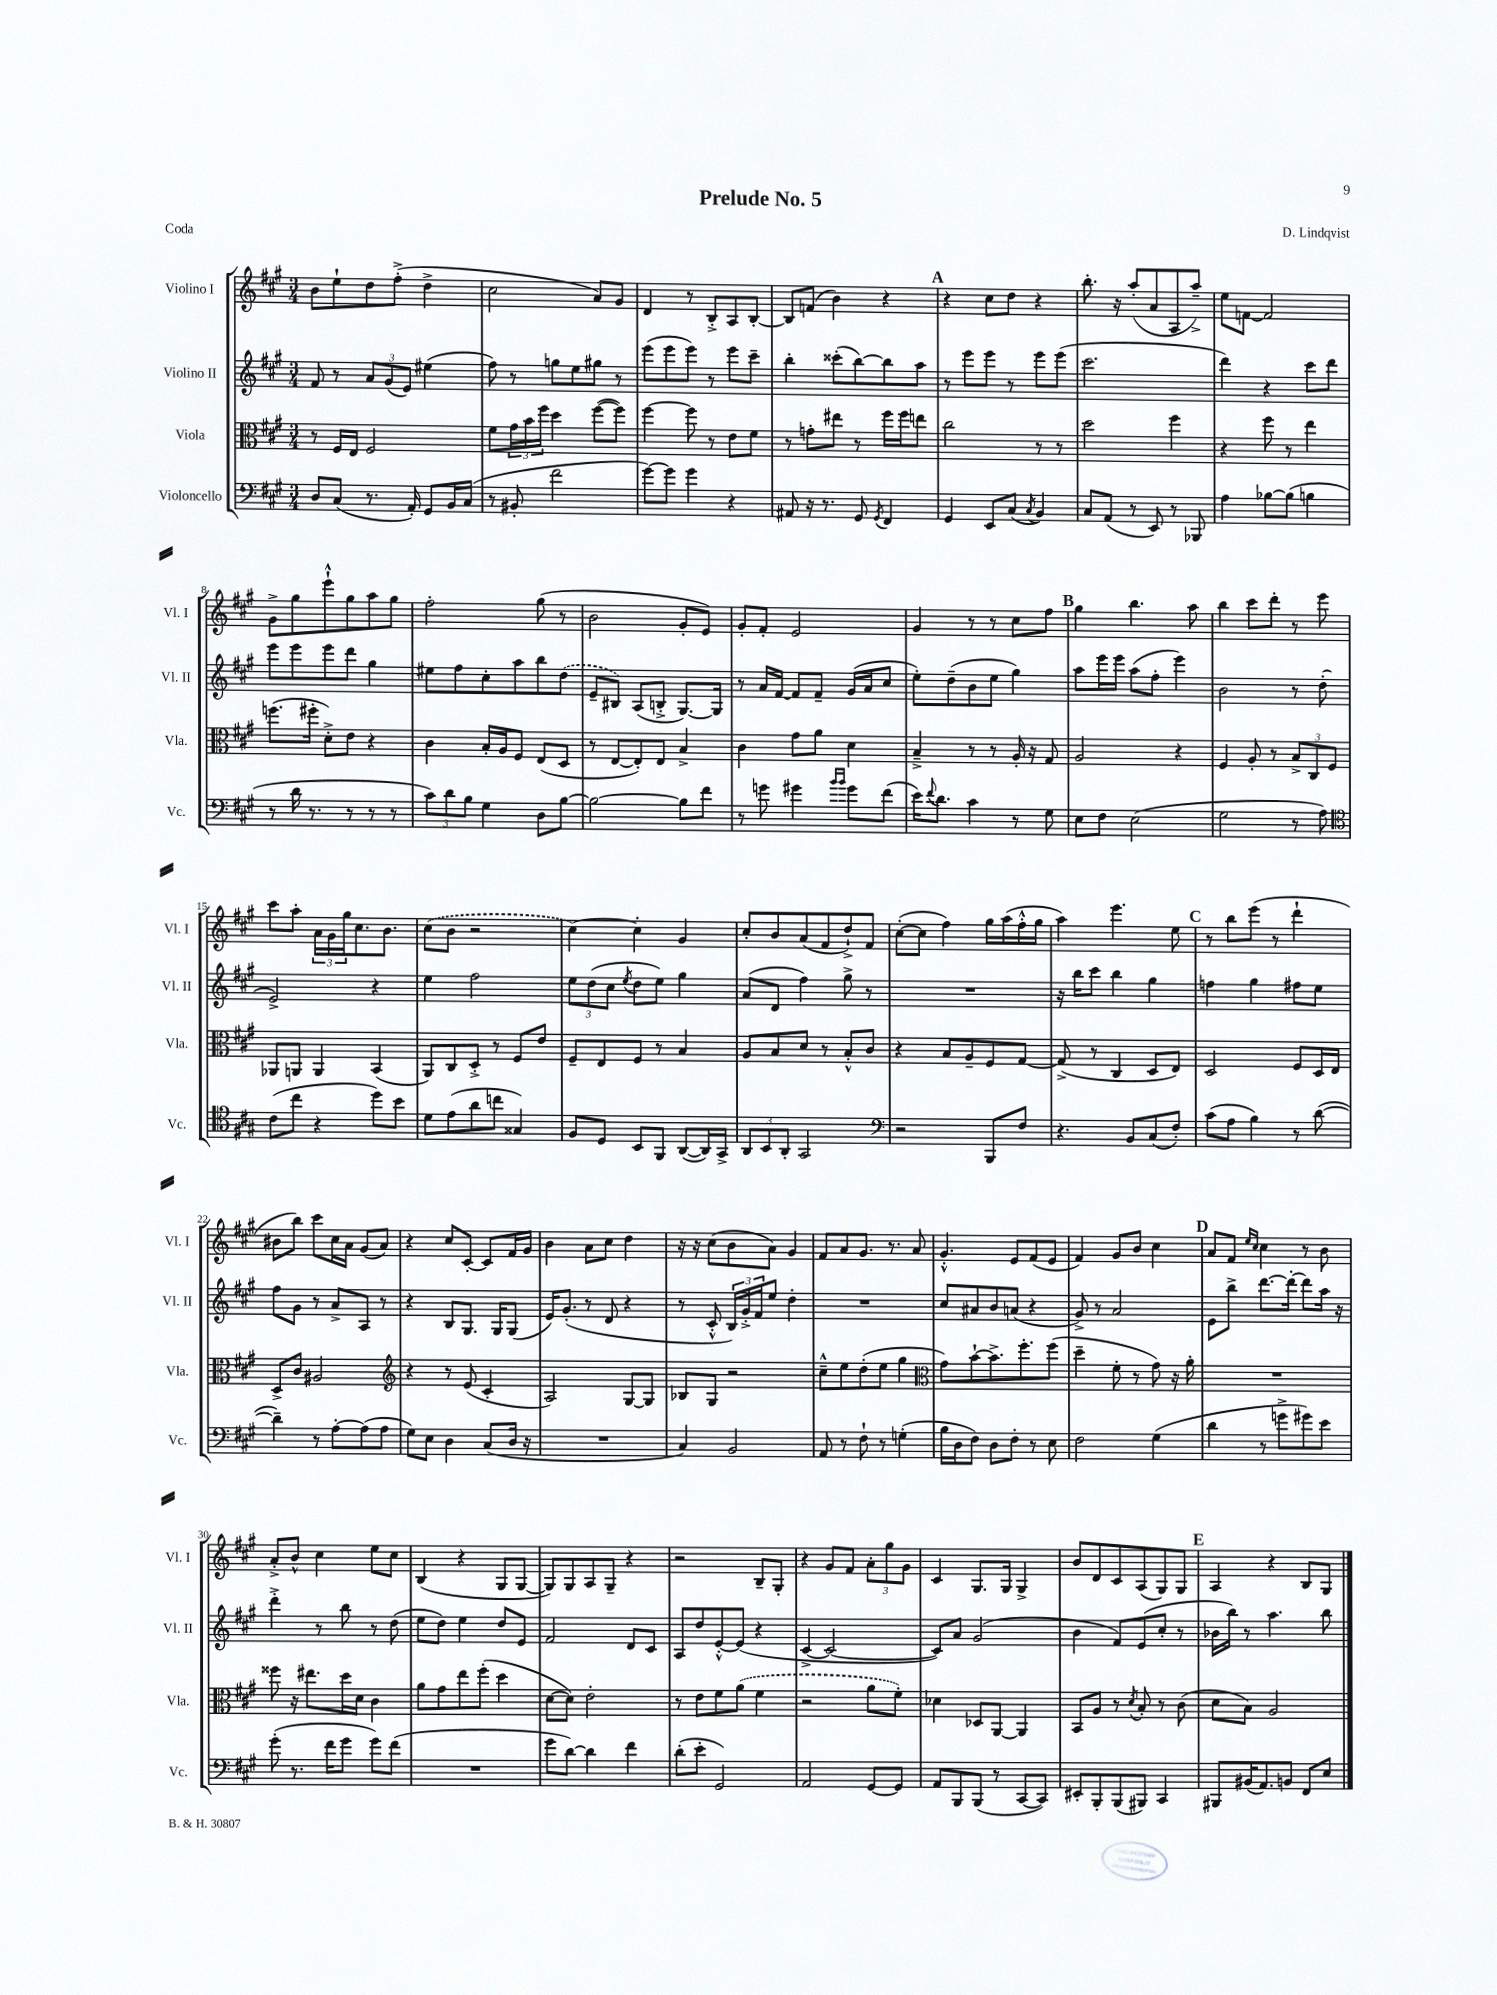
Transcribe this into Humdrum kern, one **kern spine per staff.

**kern	**kern	**kern	**kern
*staff4	*staff3	*staff2	*staff1
*clefF4	*clefC3	*clefG2	*clefG2
*k[f#c#g#]	*k[f#c#g#]	*k[f#c#g#]	*k[f#c#g#]
*M3/4	*M3/4	*M3/4	*M3/4
8D	8r	8f#	8b
(8C#	16F#	8r	8ee`
.	16E	.	.
8.r	2F#	12a	8dd
.	.	(12g#	.
.	.	.	(8ff#'^
.	.	12e)	.
16AA')	.	.	.
8GG#	.	(4ee#	4dd^
16BB	.	.	.
(16C#	.	.	.
=	=	=	=
8r	8f#	8ff#)	2cc#
8BB#'	24g#	8r	.
.	24b	.	.
.	24ff#	.	.
2f#	4dd	8gg	.
.	.	8ee	.
.	([8ff#	8gg#	8a)
.	8ff#])	8r	8g#
=	=	=	=
[8g#)	[4ff#	(8eee	4d
8g#]	.	8eee	.
4g#	8ff#]	8eee)	8r
.	8r	8r	8B'^
4r	8e	8eee	8A
.	8f#	8ccc#~	[8B'
=	=	=	=
8AA#	8r	4bb'	8B]
16r	8g'	.	(8f
8.r	.	.	.
.	8ee#	(8ccc##'	4b)
8GG#	8r	[8bb)	.
8qGG#	.	.	.
4FF#	16ff#	8bb]	4r
.	16ff#	.	.
.	8ee	8aa	.
=	=	=	=
4GG#	2cc#	8r	4r
.	.	8eee	.
8EE	.	8eee	8cc#
(8C#	.	8r	8dd
8qC#	.	.	.
4BB)	8r	8eee	4r
.	8r	(8eee	.
=	=	=	=
8C#	2dd	2.ccc#	8.bb'
(8AA	.	.	.
.	.	.	16r
8r	.	.	(8aa'
8EE)	.	.	8a
8r	4ff#	.	8A
8BBB-	.	.	8aa~^)
=	=	=	=
4A	4r	4ddd)	8ee
.	.	.	[8f
[8B-	8ff#	4r	2f]
(8B-]	8r	.	.
4B	4ee	8ccc#	.
.	.	8ddd	.
=	=	=	=
8r	(8.ff	8eee	8g#^
16d	.	8eee	8gg#
8.r	16ff#'	.	.
.	8d'^)	8eee	8eee`^^
8r	8e	8ddd	8gg#
8r	4r	4gg#	8aa
8r	.	.	8gg#
=	=	=	=
12c#)	4c#	8ee#	2ff#'
12d	.	.	.
.	.	8ff#	.
12B	.	.	.
4G#	16B'	8cc#'	.
.	16A	.	.
.	8F#	8aa	.
8D	(8E	8bb	(8gg#
[8B	8D	(8dd	8r
=	=	=	=
2B_	8r	8e~	2b
.	[8E	8B#)	.
.	8E'])	(8A	.
.	8E	8B'^	.
8B]	4B^	[8.G#)	8g#'
8f#	.	.	8e)
.	.	16G#]	.
=	=	=	=
8r	4c#	8r	8g#'
8g	.	16a	8f#'
.	.	[16f#	.
4g#	8g#	8f#]	2e
.	8a	8f#~	.
16qqb	.	.	.
16qqb	.	.	.
8g#	4d	(16g#	.
.	.	16a	.
(8f#	.	8cc#	.
=	=	=	=
16e)	4B~^	8ee')	4g#
8qqf#	.	.	.
8.d	.	.	.
.	.	(8dd~	.
4c#	8r	8b	8r
.	8r	8ee	8r
8r	16A'	4gg#)	8cc#
.	16r	.	.
8G#	8G#	.	8ff#
=	=	=	=
8E	2A	8aa	4gg#
8F#	.	16eee	.
.	.	16eee	.
(2E	.	(8aa	4.bb
.	.	8ff#'	.
.	4r	4eee)	.
.	.	.	8aa
=	=	=	=
2G#	4F#	2b	4bb
.	8A'	.	8ccc#
.	8r	.	8ddd'
8r	12B^	8r	8r
.	12C#	.	.
8A)	.	(8dd'	8eee
.	12F#	.	.
=	=	=	=
*clefC4	*	*	*
(8c#	8AA-	2e^)	8ccc#
8cc#	8AA	.	8aa'
4r	4AA	.	24a
.	.	.	24g#
.	.	.	24gg#
.	.	.	8.cc#
8dd)	(4BB	4r	.
.	.	.	8.b
8b	.	.	.
=	=	=	=
8d	8AA)	4ee	(8cc#
(8e	8C#	.	8b
8a	8D'^	2ff#	2r
8cc	8r	.	.
4G##)	8F#	.	.
.	8e	.	.
=	=	=	=
8F#	8F#~	12ee	[4cc#)
.	.	(12dd	.
8D	8E	.	.
.	.	12cc#	.
.	.	8qee	.
8BB	8F#	8dd	4cc#']
8FF#	8r	8ee)	.
([8AA	4B	4gg#	4g#
16AA])	.	.	.
16GG#^	.	.	.
=	=	=	=
12AA	8A	(8a	8cc#'
12BB	.	.	.
.	8B	8d	8b
12AA'	.	.	.
2GG#	8d	4ff#)	(8a
.	8r	.	8f#
.	8B'^^	8gg#^	8dd`^)
.	8c#	8r	8f#
=	=	=	=
*clefF4	*	*	*
2r	4r	2.r	([8cc#'
.	.	.	8cc#]
.	8B	.	4ff#)
.	8A~	.	.
8BBB	8F#	.	16gg#
.	.	.	(16aa
8F#	[8G#	.	16ff#'^^
.	.	.	16gg#
=	=	=	=
4.r	(8G#^]	16r	4aa)
.	.	16bb	.
.	8r	8ccc#	.
.	4C#	4bb	4.eee
8BB	.	.	.
(8C#	8D	4gg#	.
8F#')	8E)	.	8ee
=	=	=	=
(8c#	2D	4ff	8r
8A	.	.	8bb
4B)	.	4gg#	(8eee
.	.	.	8r
8r	8F#	8ff#	4ddd`
([8d	16D	8ee	.
.	16E	.	.
=	=	=	=
4d~])	8D^	8ff#	8b#
.	8c#	8g#	8bb)
8r	2A#	8r	8ccc#
[8A'	.	8a^	16cc#
.	.	.	16a
(8A]	.	8A	(8g#
8A	.	8r	8a)
=	=	=	=
*	*clefG2	*	*
8G#)	4r	4r	4r
8E	.	.	.
4D	8r	8B	8cc#
.	(8e	8.G#	[8c#'
(8C#	4c#'	.	8c#]
.	.	16G#	.
16D	.	(8G#	16f#
16r	.	.	16g#
=	=	=	=
2.r	2A)	16e)	4b
.	.	(8.g#'	.
.	.	8r	8a
.	.	8d	8cc#
.	[8G#	4r	4dd
.	8G#]	.	.
=	=	=	=
4C#)	8B-	8r	16r
.	.	.	16r
.	8G#	8c#'^^	(8cc#
2BB	2r	24B)	8b
.	.	24g#'^	.
.	.	24f#	.
.	.	8ee	8a)
.	.	4dd'	4g#
=	=	=	=
8AA	8cc#~^^	2.r	8f#
8r	8ee	.	8a
8F#`	(8dd'	.	8.g#
8r	8ee	.	.
.	.	.	8.r
(4G'	4gg#	.	.
.	.	.	8a
=	=	=	=
*	*clefC3	*	*
16B	8g#)	8cc#	4.g#'^^
16D	.	.	.
8F#)	[8b`	8a#	.
8D	8.b^]	8b	.
8F#'	.	(8a	8e
.	8.ff#'	.	.
8r	.	4r	(8f#
8E	(8ff#	.	8e
=	=	=	=
2F#	4dd~	8g#^)	4f#)
.	.	8r	.
.	8f#'	2a	8g#
.	8r	.	8b
(4G#	8g#)	.	4cc#
.	16r	.	.
.	16a'	.	.
=	=	=	=
4d	2.r	8e	8a
.	.	8bb^	8f#
.	.	.	16qqee
.	.	.	16qqcc#
8r	.	[8.ddd	4cc#
8g^	.	.	.
.	.	16ddd'_	.
8g#)	.	8ddd]	8r
8e	.	16aa	8b
.	.	16r	.
=	=	=	=
(8g#'	8ff##	4ddd'^	8a'^
8.r	16r	.	8b^^
.	8.ee#	.	.
.	.	8r	4cc#
16f#	.	.	.
8g#	16dd	8bb	.
.	16d	.	.
8g#)	4c#	8r	8ee
(8f#	.	(8dd	8cc#
=	=	=	=
2.r	8a	8ee	(4B
.	8g#	8dd)	.
.	8ee	4ee	4r
.	(8ff#'	.	.
.	4dd	8dd	8G#
.	.	8e	[8G#
=	=	=	=
8g#	[8d	2f#	8G#])
[8d)	8d])	.	8G#
4d]	2e'	.	8A
.	.	.	8G#~
4f#	.	8d	4r
.	.	8c#	.
=	=	=	=
(8d'	8r	8A	2r
8e'	8e	8dd	.
2GG#)	8f#	[8e'^^	.
.	(8a	(8e]	.
.	4f#	4r	8B~
.	.	.	8G#'
=	=	=	=
2AA	2r	[4c#^	4r
.	.	2c#_	8g#
.	.	.	8f#
[8GG#	8a	.	12a'
.	.	.	12gg#
8GG#]	8f#')	.	.
.	.	.	12g#
=	=	=	=
8AA	4d-	8c#])	4c#
8BBB	.	8a	.
(8BBB	8D-	(2g#	8.G#
8r	[8AA	.	.
.	.	.	16G#
[8CC#	4AA]	.	4G#^
8CC#])	.	.	.
=	=	=	=
8EE#'	8BB	4b	8b
8BBB'	8A	.	8d
(8BBB	8r	8f#)	8c#
.	8qd	.	.
8BBB#)	8B'	(8e	(8A
4CC#	8r	8cc#'	8G#)
.	(8c#	8r	8G#
=	=	=	=
8BBB#	8d	16b-	4A
.	.	16bb)	.
(16BB#	8B)	8r	.
8.AA)	.	.	.
.	2A	4.aa	4r
8BB	.	.	.
8FF#	.	.	8B
8E	.	8bb	8G#
==	==	==	==
*-	*-	*-	*-
